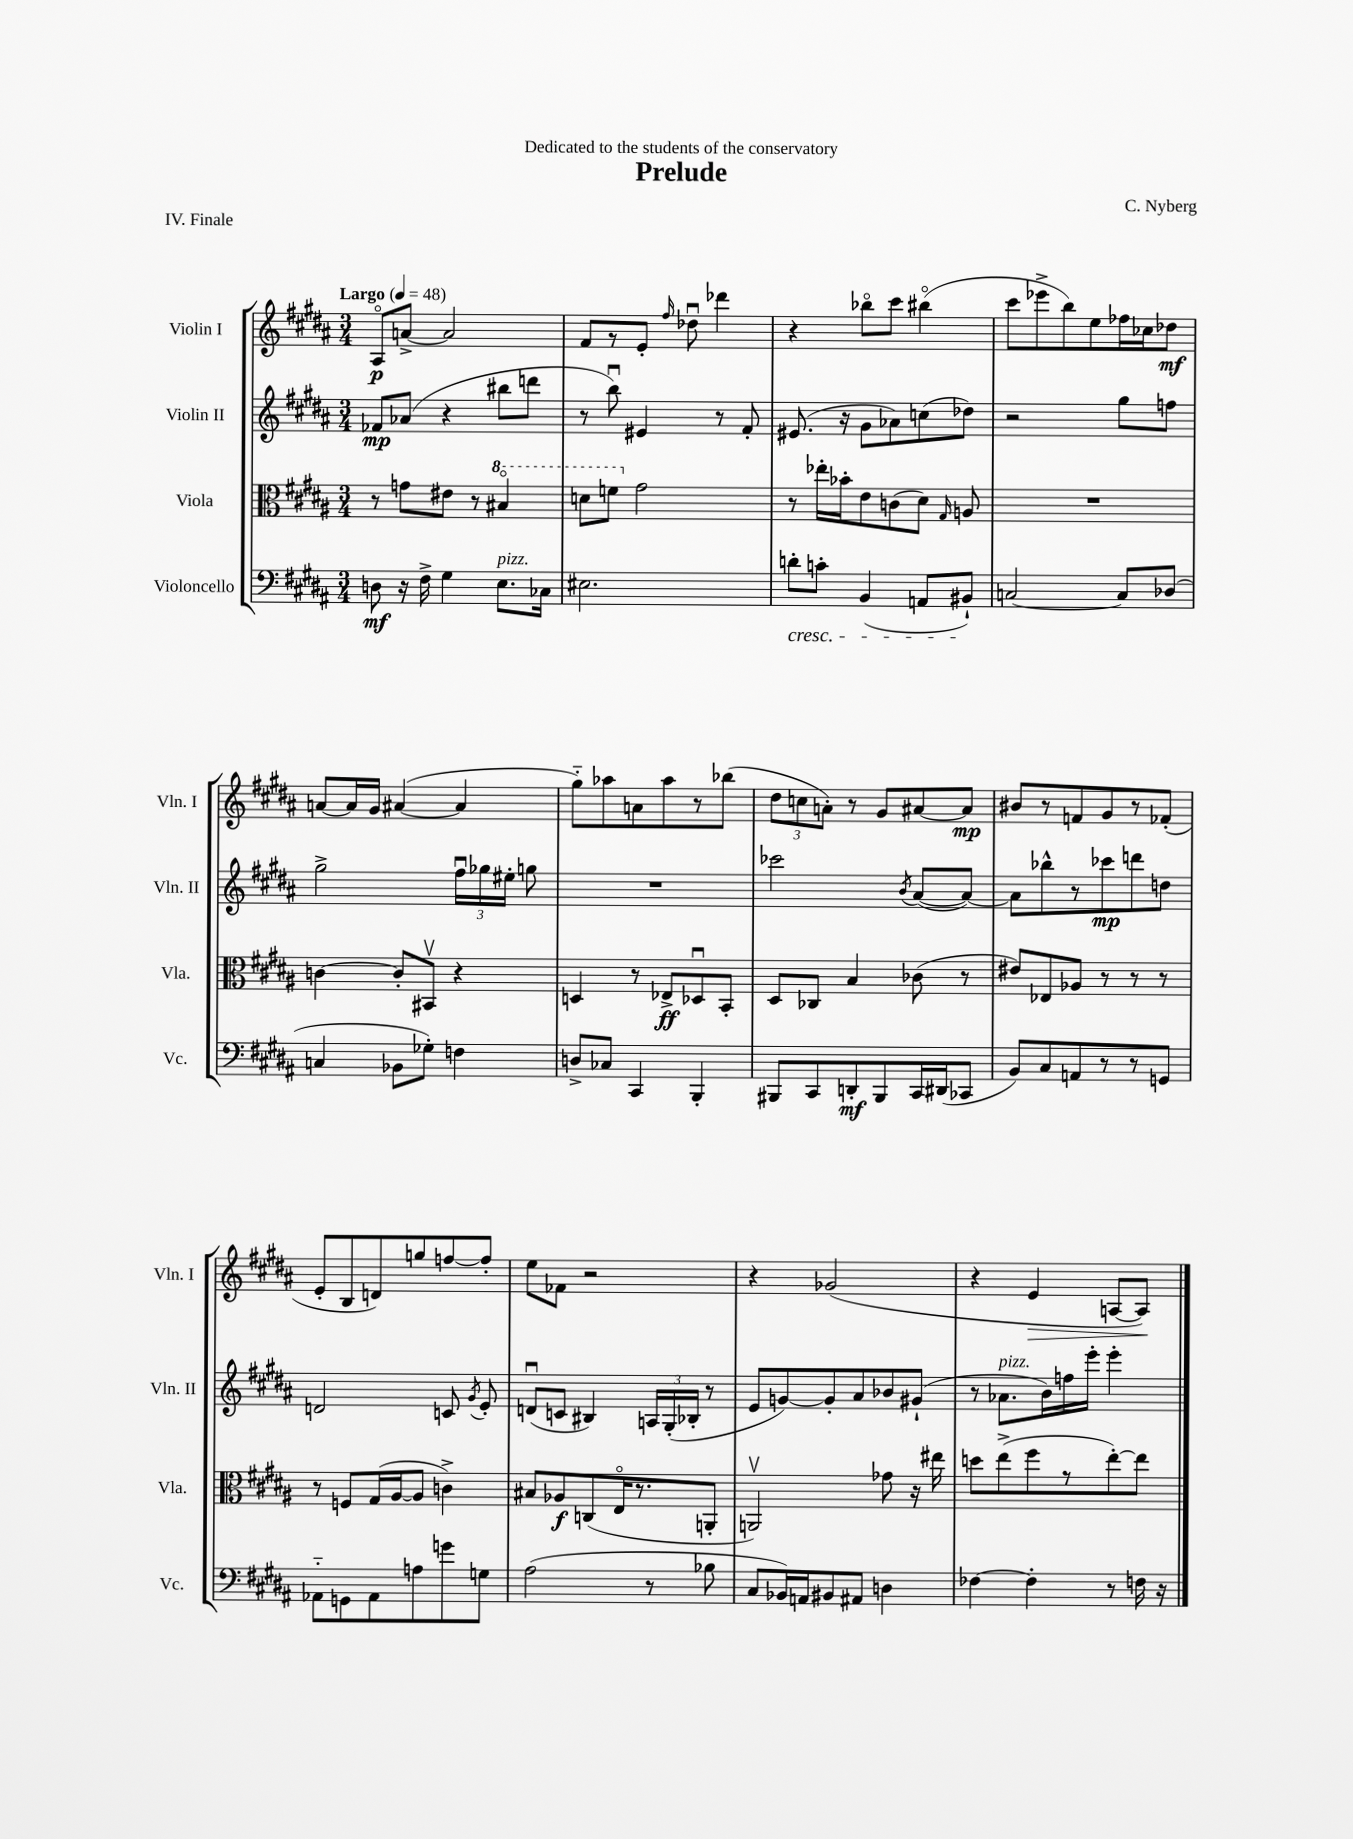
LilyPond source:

\header { title = "Prelude" composer = "C. Nyberg" dedication = "Dedicated to the students of the conservatory" piece = "IV. Finale" }
<<
\new StaffGroup <<
\new Staff = "s0" \with { instrumentName = "Violin I" shortInstrumentName = "Vln. I" } {
    \clef treble \key b \major \numericTimeSignature \time 3/4 \tempo "Largo" 4 = 48
    \autoBeamOff ais8[\flageolet\p a'8]~-> a'2 |
    fis'8[ r8 e'8]-. \grace { fis''16 } des''8\downbow des'''4 |
    r4 bes''8[\flageolet cis'''8] bis''4\flageolet( |
    cis'''8[ ees'''8-> b''8) e''8 fes''16 ces''16 des''8]\mf |
    a'8[~ a'16 gis'16] ais'4~( ais'4 |
    gis''8[-_) aes''8 a'8 aes''8 r8 bes''8]( |
    \tuplet 3/2 { dis''8[ c''8 a'8]-.) } r8 gis'8[ ais'8~ ais'8]\mp |
    bis'8[ r8 f'8 gis'8 r8 fes'8]-.( |
    e'8[-. b8 d'8) g''8 f''8~ f''8]-. |
    e''8[ fes'8] r2 |
    r4 ges'2( |
    r4 e'4\> a8[~ a8]\!) \bar "|." |
}
\new Staff = "s1" \with { instrumentName = "Violin II" shortInstrumentName = "Vln. II" } {
    \clef treble \key b \major \numericTimeSignature \time 3/4
    \autoBeamOff fes'8[\mp aes'8]( r4 bis''8[ d'''8] |
    r8 b''8\downbow) eis'4 r8 fis'8-. |
    eis'8.( r16 gis'8[ aes'8) c''8( des''8]) |
    r2 gis''8[ f''8] |
    gis''2-> \tuplet 3/2 { fis''16[\downbow ges''16 eis''16]-. } g''8 |
    R2. |
    ces'''2 \acciaccatura { b'8 } ais'8[~( ais'8]~) |
    ais'8[ bes''8-^ r8 ces'''8\mp d'''8 d''8] |
    d'2 c'8 \acciaccatura { gis'8 } e'8-. |
    d'8[\downbow( c'8] bis4) \tuplet 3/2 { a16[ gis16-.( bes16]-. } r8 |
    e'8[ g'8~) g'8-. ais'8 bes'8 gis'8]-!( |
    r8 aes'8.[^\markup { \italic "pizz." } b'16) f''16 e'''16]-. e'''4-. \bar "|." |
}
\new Staff = "s2" \with { instrumentName = "Viola" shortInstrumentName = "Vla." } {
    \clef alto \key b \major \numericTimeSignature \time 3/4
    \autoBeamOff r8 g'8[ eis'8] r8 \ottava #1 bis'4\flageolet |
    d''8[ f''8] \ottava #0 gis'2 |
    r8 ees''16[-. bes'16-. e'8 c'8( dis'8]) \grace { gis16 } a8 |
    R2. |
    c'4~ c'8[-. bis,8]\upbow r4 |
    d4 r8 ees8[->\ff des8\downbow b,8]-. |
    dis8[ ces8] b4 ces'8( r8 |
    eis'8[) ees8 aes8] r8 r8 r8 |
    r8 f8[ gis16( ais16~ ais8] c'4->) |
    bis8[ aes8\f c8( e16\flageolet r8. a,8]-. |
    a,2\upbow) ges'8 r16 eis''16 |
    d''8[ e''8->( fis''8 r8 e''8~-.) e''8] \bar "|." |
}
\new Staff = "s3" \with { instrumentName = "Violoncello" shortInstrumentName = "Vc." } {
    \clef bass \key b \major \numericTimeSignature \time 3/4
    \autoBeamOff d8\mf r16 fis16-> gis4 e8.[^\markup { \italic "pizz." } ces16] |
    eis2. |
    d'8[-.\cresc c'8]-. b,4( a,8[ bis,8]-!\!) |
    c2~ c8[ des8]( |
    c4 bes,8[ ges8]-.) f4 |
    d8[-> ces8] cis,4 b,,4-. |
    bis,,8[ cis,8 d,8-.\mf bis,,8 cis,16 dis,16( ces,8] |
    b,8[) cis8 a,8 r8 r8 g,8] |
    aes,8[-_ g,8 aes,8 a8 g'8 g8] |
    ais2( r8 bes8 |
    cis8[ bes,16) a,16 bis,8 ais,8] d4 |
    fes4~ fes4-. r8 f16 r16 \bar "|." |
}
>>
>>
\layout { \context { \Score \remove "Bar_number_engraver" } }
